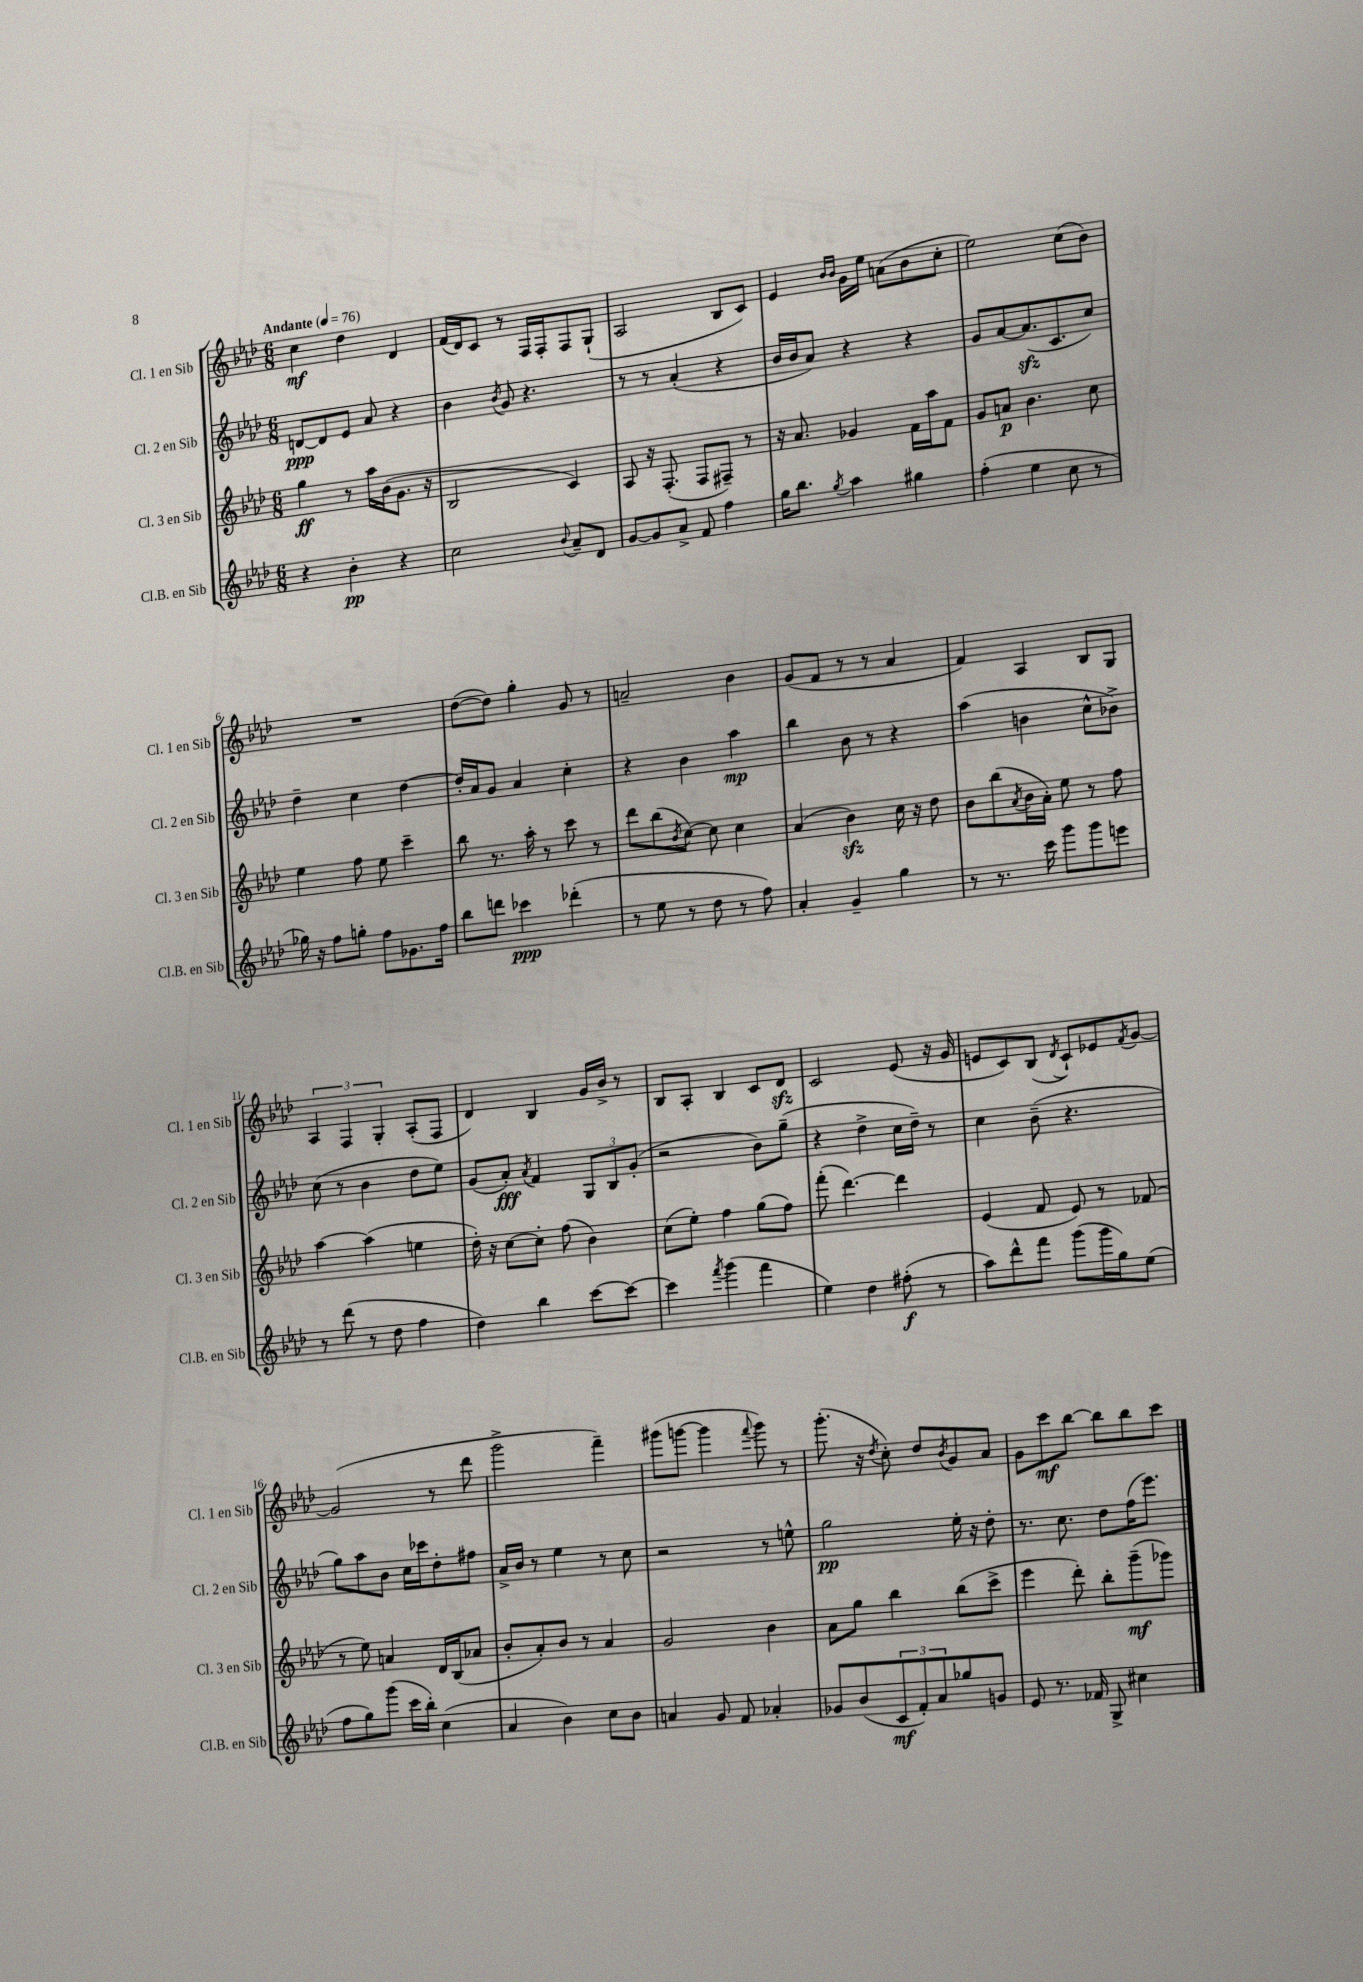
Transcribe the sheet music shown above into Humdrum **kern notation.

**kern	**dynam	**kern	**dynam	**kern	**dynam	**kern	**dynam
*part4	*part4	*part3	*part3	*part2	*part2	*part1	*part1
*staff4	*staff4	*staff3	*staff3	*staff2	*staff2	*staff1	*staff1
*I"Cl.B. en Sib	*	*I"Cl. 3 en Sib	*	*I"Cl. 2 en Sib	*	*I"Cl. 1 en Sib	*
*I'Cl.B. en Sib	*	*I'Cl. 3 en Sib	*	*I'Cl. 2 en Sib	*	*I'Cl. 1 en Sib	*
*clefG2	*	*clefG2	*	*clefG2	*	*clefG2	*
*k[b-e-a-d-]	*	*k[b-e-a-d-]	*	*k[b-e-a-d-]	*	*k[b-e-a-d-]	*
*M6/8	*	*M6/8	*	*M6/8	*	*M6/8	*
*MM76	*	*MM76	*	*MM76	*	*MM76	*
=1	=1	=1	=1	=1	=1	=1	=1
!	!	!	!	!	!	!LO:TX:a:B:t=Andante	!
4r	.	4gg\	ff	[8dn/L	ppp	4cc\	mf
.	.	.	.	8d/]	.	.	.
4b-'\	pp	8r	.	8e-/J	.	4dd-\	.
.	.	16aa-\LL	.	8a-/	.	.	.
.	.	(16b-\J	.	.	.	.	.
4r	.	8.g\J	.	4r	.	4d-/	.
.	.	16r	.	.	.	.	.
=2	=2	=2	=2	=2	=2	=2	=2
2cc\	.	2B-/	.	4b-\	.	(16f/LL	.
.	.	.	.	.	.	16d-/J)	.
.	.	.	.	.	.	8c/J	.
.	.	.	.	8qb-/	.	.	.
.	.	.	.	8g/	.	8r	.
.	.	.	.	4.r	.	16F/LL	.
.	.	.	.	.	.	16F'/J	.
8qqb-/	.	.	.	.	.	.	.
8a-~/L	.	4c/)	.	.	.	8F/	.
8d-/J	.	.	.	.	.	(8G`/J	.
=3	=3	=3	=3	=3	=3	=3	=3
[8g/L	.	8A-/	.	8r	.	2A-/	.
8g/]	.	16r	.	8r	.	.	.
.	.	(8.F'/	.	.	.	.	.
8a-^/J	.	.	.	(4a-'/	.	.	.
8f/	.	8F/L	.	.	.	.	.
4ff\	.	8F#X~/J)	.	4r	.	8B-/L	.
.	.	8r	.	.	.	8c/J)	.
=4	=4	=4	=4	=4	=4	=4	=4
16gg\KL	.	16r	.	16b-/LL	.	4e-/	.
8.bb-\J	.	8.a-/	.	16b-/J	.	.	.
.	.	.	.	8a-/J)	.	.	.
.	.	.	.	.	.	16qqb-/LL	.
8qgg/	.	.	.	.	.	16qqb-/JJ	.
4aa-\	.	4g-X/	.	4r	.	16g\LL	.
.	.	.	.	.	.	16ee-\JJ	.
.	.	.	.	.	.	(8an\L	.
4gg#X\	.	16f\LL	.	4r	.	8b-\	.
.	.	16aa-\J	.	.	.	.	.
.	.	8f\J	.	.	.	8cc'\J	.
=5	=5	=5	=5	=5	=5	=5	=5
(4ff'\	.	8g/L	.	8g/L	.	2ee-\)	.
.	.	8an/J	p	[8a-/	.	.	.
4ee-\	.	4.b-\	.	(8.a-zz/]	.	.	.
.	.	.	.	8.c/	.	.	.
8cc\	.	.	.	.	.	(8cc\L	.
8r	.	8cc\	.	8cc/J)	.	8b-\J)	.
!!LO:LB:g=z
=6	=6	=6	=6	=6	=6	=6	=6
16gg-X\)	.	4ee-\	.	4dd-~\	.	2.r	.
16r	.	.	.	.	.	.	.
8ff\L	.	.	.	.	.	.	.
8ggn'\J	.	8ff\	.	4cc\	.	.	.
8ff\L	.	8ee-\	.	.	.	.	.
8.g-X\	.	4ccc~\	.	[4dd-\	.	.	.
16ff\Jk	.	.	.	.	.	.	.
=7	=7	=7	=7	=7	=7	=7	=7
8bb-\L	.	8bb-\	.	16dd-'/LL]	.	([8dd-\L	.
.	.	.	.	16a-/J	.	.	.
8dddn\J	.	8.r	.	8g/J	.	8dd-\J])	.
4ccc-X\	ppp	.	.	4a-/	.	4gg'\	.
.	.	16aa-'\	.	.	.	.	.
.	.	8r	.	.	.	.	.
(4ddd-X'\	.	8ccc\	.	4cc'\	.	8g/	.
.	.	8r	.	.	.	8r	.
=8	=8	=8	=8	=8	=8	=8	=8
8r	.	8ddd-\L	.	4r	.	2an~/	.
8ee-\	.	(8bb-\	.	.	.	.	.
.	.	8qb-/	.	.	.	.	.
8r	.	[8cc\J)	.	4b-\	.	.	.
8dd-\	.	8cc\]	.	.	.	.	.
8r	.	4cc\	.	4aa-\	mp	4b-\	.
8ff\)	.	.	.	.	.	.	.
=9	=9	=9	=9	=9	=9	=9	=9
4a-'/	.	(4a-/	.	4bb-\	.	(8g/L	.
.	.	.	.	.	.	8f/J	.
4g~/	.	4b-zz\)	.	8b-\	.	8r	.
.	.	.	.	8r	.	8r	.
4gg\	.	16cc\	.	4r	.	4a-/	.
.	.	16r	.	.	.	.	.
.	.	8dd-\	.	.	.	.	.
=10	=10	=10	=10	=10	=10	=10	=10
8r	.	8b-\L	.	(4aa-\	.	4f/)	.
8.r	.	(8bb-\	.	.	.	.	.
.	.	8qa-/	.	.	.	.	.
.	.	16b-\L	.	4bn\	.	4A-/	.
16ccc\	.	16a-'\JJ)	.	.	.	.	.
8ggg\L	.	8ee-\	.	.	.	.	.
8ggg\	.	8r	.	8cc^^\L	.	8B-/L	.
8eeen\J	.	8ff\	.	8b-X^\J)	.	8G/J	.
!!LO:LB:g=z
=11	=11	=11	=11	=11	=11	=11	=11
8r	.	[4aa-\	.	(8cc\	.	6A-/	.
(8ddd-\	.	.	.	8r	.	.	.
.	.	.	.	.	.	6F/	.
8r	.	(4aa-\]	.	4b-\	.	.	.
.	.	.	.	.	.	6G'/	.
8dd-\	.	.	.	.	.	.	.
4ff\	.	4een\	.	8dd-\L	.	(8A-'/L	.
.	.	.	.	8ee-\J)	.	8F/J	.
=12	=12	=12	=12	=12	=12	=12	=12
4dd-\)	.	16dd-'\)	.	(8g/L	.	4d-/)	.
.	.	16r	.	.	.	.	.
.	.	[8cc\L	.	8a-'/J)	fff	.	.
.	.	.	.	8qa-/	.	.	.
4bb-\	.	8cc'\J]	.	4f/	.	4B-/	.
.	.	(8ff\	.	.	.	.	.
[8ccc\L	.	4b-\)	.	12G/L	.	16g/LL	.
.	.	.	.	.	.	16b-^/JJ	.
.	.	.	.	12B-/	.	.	.
8ccc\J_	.	.	.	.	.	8r	.
.	.	.	.	(12g'/J	.	.	.
=13	=13	=13	=13	=13	=13	=13	=13
4ccc\]	.	(8cc\L	.	2r	.	8B-/L	.
.	.	8ee-'\J)	.	.	.	8A-'/J	.
8qfff/	.	.	.	.	.	.	.
(4ggg\	.	4ff\	.	.	.	4B-/	.
4fff\	.	(8gg\L	.	8b-\L)	.	8c/L	.
.	.	8ff\J)	.	(8gg~\J	.	8d-zz/J	.
=14	=14	=14	=14	=14	=14	=14	=14
4ee-\)	.	(8fff'\	.	4r	.	2c/	.
.	.	[4.ddd-\)	.	.	.	.	.
4dd-\	.	.	.	4dd-^\	.	.	.
(8ff#X'\	f	4ddd-\]	.	16cc\LL	.	(8e-/	.
.	.	.	.	16dd-~\JJ)	.	.	.
8r	.	.	.	8r	.	16r	.
.	.	.	.	.	.	16g/	.
=15	=15	=15	=15	=15	=15	=15	=15
8aa-\L)	.	(4e-/	.	4cc\	.	8en/L	.
8ddd-^^\	.	.	.	.	.	8c/)	.
8fff\J	.	8f/	.	(8b-~\	.	(8B-/J	.
.	.	.	.	.	.	8qd-/	.
(8ggg\L	.	8e-/)	.	4.r	.	8c`/L)	.
16ggg\L	.	8r	.	.	.	8e-X/	.
16gg\J)	.	.	.	.	.	.	.
.	.	.	.	.	.	8qf/	.
(8ee-\J	.	(8f-X/	.	.	.	[8g/J	.
!!LO:LB:g=z
=16	=16	=16	=16	=16	=16	=16	=16
8ff\L	.	8r	.	8gg\L)	.	(2g/]	.
8gg\)	.	8ee-\)	.	8aa-\	.	.	.
(8ggg\J	.	4an/	.	8b-\J	.	.	.
16ccc\LL	.	.	.	16cc\LL	.	.	.
16bb-'\JJ)	.	.	.	16ccc-X\J	.	.	.
(4cc\	.	16d-/LL	.	8dd-'\	.	8r	.
.	.	(16B-/J	.	.	.	.	.
.	.	8a-X/J	.	8ff#X\J	.	8ddd-\	.
=17	=17	=17	=17	=17	=17	=17	=17
4a-/	.	8b-'/L	.	16a-^/LL	.	2ggg^\	.
.	.	.	.	16b-/JJ	.	.	.
.	.	8a-'/)	.	8r	.	.	.
4b-\)	.	8b-/J	.	4ee-\	.	.	.
.	.	8r	.	.	.	.	.
8cc\L	.	4a-/	.	8r	.	4fff~\)	.
8b-\J	.	.	.	8cc\	.	.	.
=18	=18	=18	=18	=18	=18	=18	=18
4an/	.	2g/	.	2r	.	(8ggg#X\L	.
.	.	.	.	.	.	[8gggn\J	.
8g/	.	.	.	.	.	4ggg\]	.
8f/	.	.	.	.	.	.	.
.	.	.	.	.	.	8qqfff/	.
4a-X'/	.	4b-\	.	8r	.	8ggg\)	.
.	.	.	.	8een^^\	.	8r	.
=19	=19	=19	=19	=19	=19	=19	=19
8g-X/L	.	8a-\L	.	2gg\	pp	(8.ggg'\	.
(8b-/	.	8gg\J	.	.	.	.	.
.	.	.	.	.	.	16r	.
.	.	.	.	.	.	8qdd-/	.
12c/	mf	4bb-\	.	.	.	8cc'\)	.
12f'/)	.	.	.	.	.	.	.
.	.	.	.	.	.	8dd-/L	.
12a-/	.	.	.	.	.	.	.
.	.	.	.	.	.	8qb-/	.
8gg-X/	.	(8bb-\L	.	16ee-'\	.	8g/	.
.	.	.	.	16r	.	.	.
8gn/J	.	8ccc^\J	.	8dd-'\	.	8a-/J	.
=20	=20	=20	=20	=20	=20	=20	=20
8e-/	.	4eee-\	.	8.r	.	8g\L	.
8.r	.	.	.	.	.	8ccc\	mf
.	.	.	.	8.cc\	.	.	.
.	.	8ddd-'\)	.	.	.	[8bb-\J	.
16f-X/	.	.	.	.	.	.	.
8G^/	.	8bb-'\L	.	8dd-\L	.	8bb-\L]	.
4cc#X\	.	(8ggg~\	mf	(16ff\K	.	8bb-\	.
.	.	.	.	8.eee-\J)	.	.	.
.	.	8ggg-X\J)	.	.	.	8ccc\J	.
==	==	==	==	==	==	==	==
*-	*-	*-	*-	*-	*-	*-	*-
